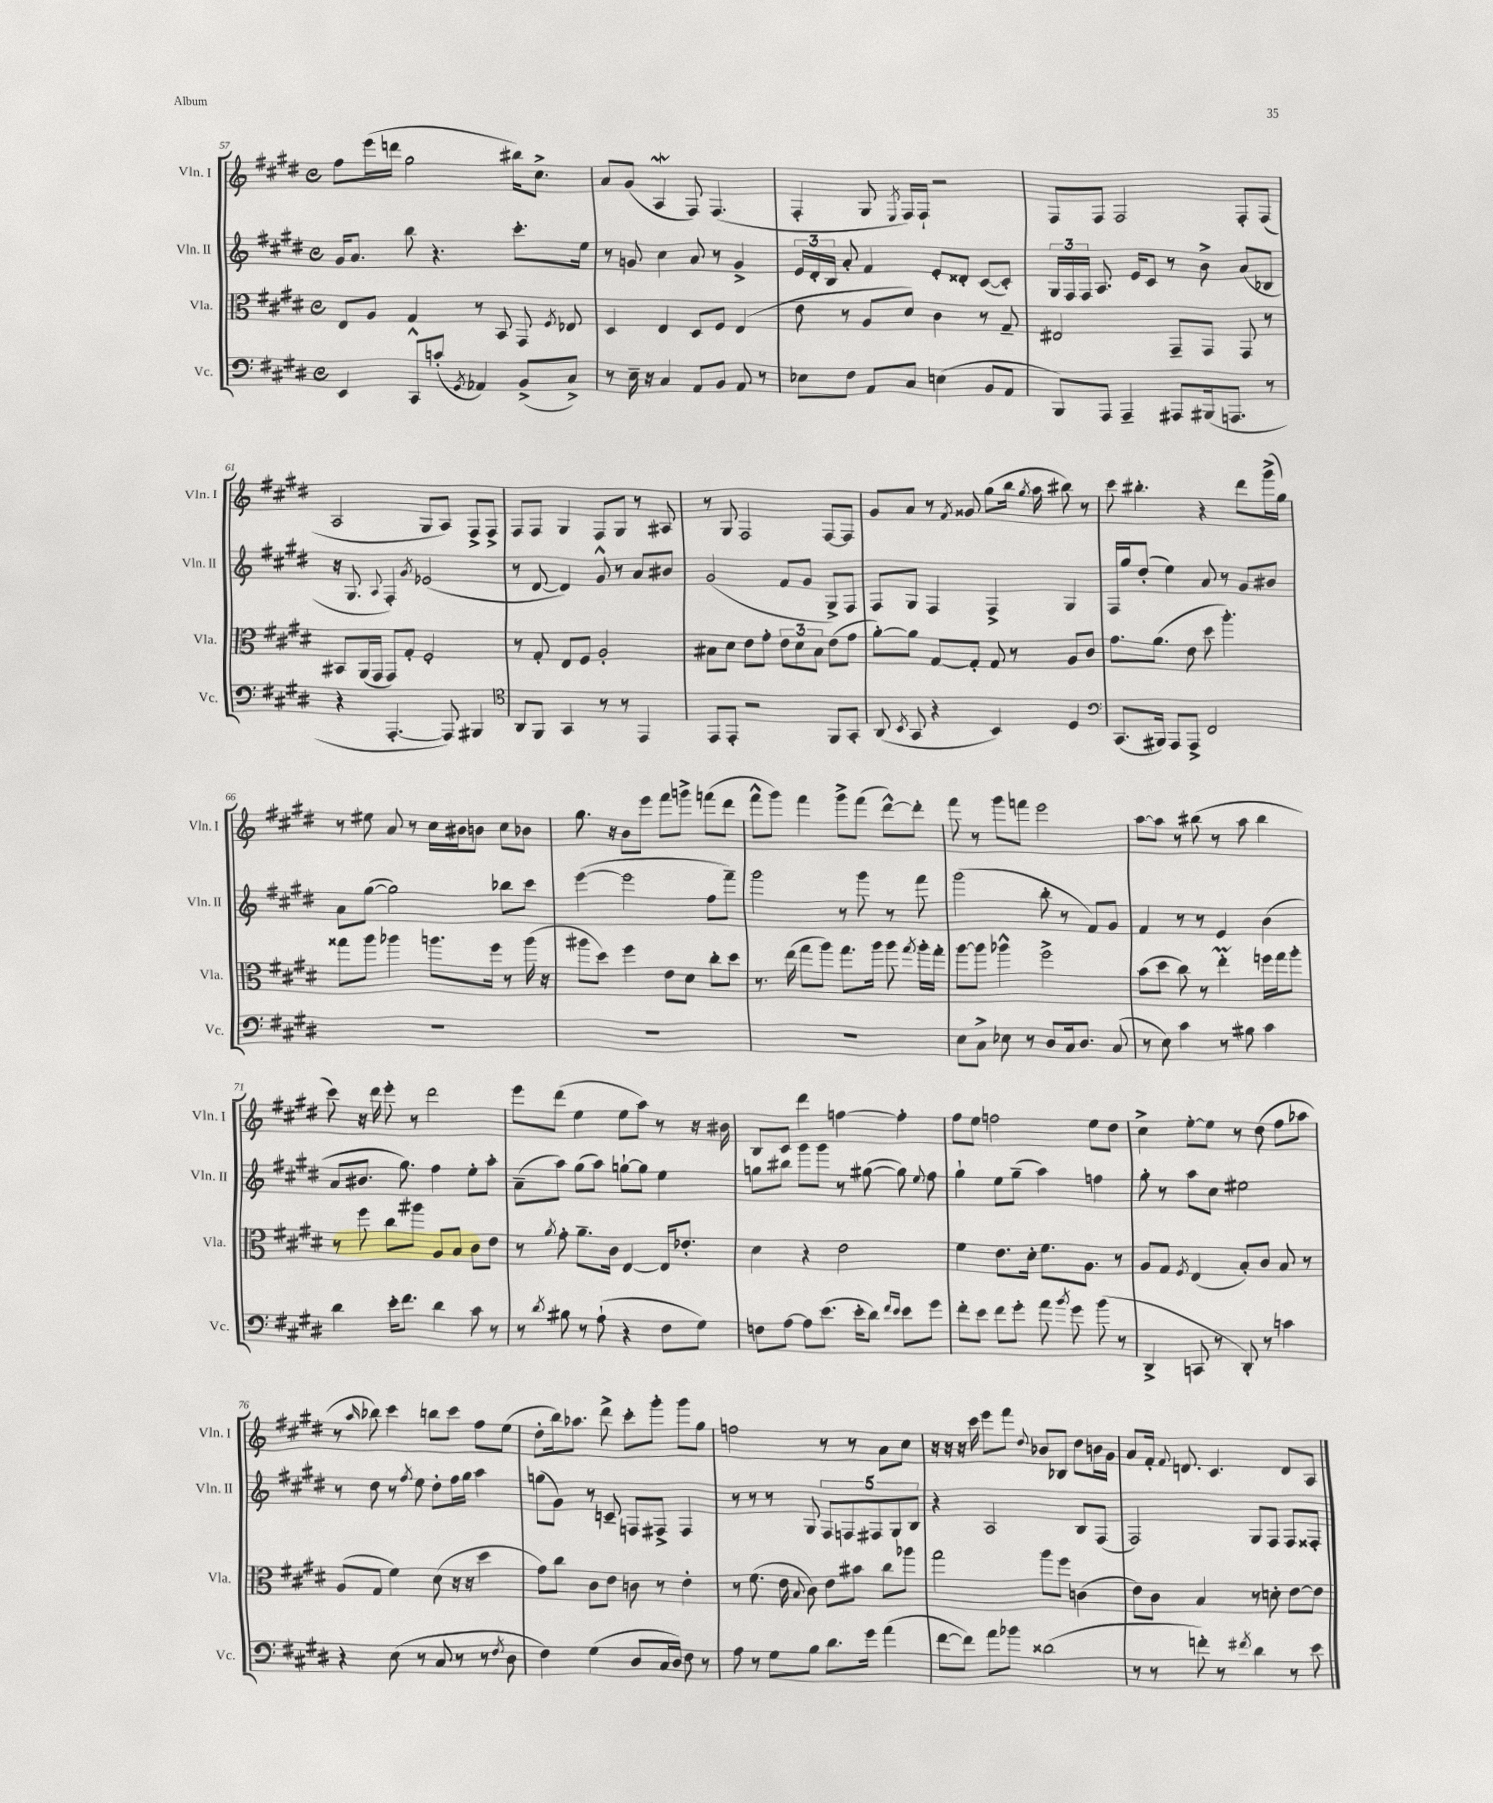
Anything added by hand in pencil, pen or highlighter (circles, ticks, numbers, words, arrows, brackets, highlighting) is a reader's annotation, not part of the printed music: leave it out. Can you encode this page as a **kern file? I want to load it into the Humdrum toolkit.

**kern	**kern	**kern	**kern
*part4	*part3	*part2	*part1
*staff4	*staff3	*staff2	*staff1
*I"Vc.	*I"Vla.	*I"Vln. II	*I"Vln. I
*I'Vc.	*I'Vla.	*I'Vln. II	*I'Vln. I
*clefF4	*clefC3	*clefG2	*clefG2
*k[f#c#g#d#]	*k[f#c#g#d#]	*k[f#c#g#d#]	*k[f#c#g#d#]
*M4/4	*M4/4	*M4/4	*M4/4
*met(c)	*met(c)	*met(c)	*met(c)
=57	=57	=57	=57
4EE/	8E/L	16g#/KL	8ff#\L
.	.	8.a/J	.
.	8A/J	.	(16eee\L
.	.	.	16dddn\JJ
8CC#^^/L	4G#/	8bb\	2gg#\
(8cn'/J	.	4.r	.
8qGG#/	.	.	.
4AA-X/)	8r	.	.
.	8BB/	.	.
(8BB^/L	8GG#/	8.ccc#'\L	16bb#X\KL)
.	.	.	8.cc#^\J
.	8qF#/	.	.
8C#^/J)	8E-X/	.	.
.	.	16ee\Jk	.
=58	=58	=58	=58
8r	4D#/	8r	8a/L
16E~\	.	8gn/	(8g#/J
16r	.	.	.
4C#/	4E/	4cc#\	4Aw/
8AA/L	8D#/L	8a/	8F#/)
8BB/J	8F#/J	8r	(4.F#/
8AA/	(4E/	4g^/	.
8r	.	.	.
=59	=59	=59	=59
8E-X\L	8e\	24e/LL	4F#'/
.	.	24d#'/	.
.	.	24B/JJ	.
8F#\J	8r	8a'/	.
8AA/L	8A/L	4f#/	8G#/
.	.	.	8qE/
8C#/J	8d#/J)	.	16F#/LL)
.	.	.	16F#`/JJ
(4En\	4c#\	8e'/L	2r
.	.	8d##X'/J	.
8BB/L	8r	([8c#/L	.
8AA/J	8G#~/	8c#'/J])	.
=60	=60	=60	=60
8BBB/L)	2E#X/	24G#/LL	8F#/L
.	.	24F#/	.
.	.	24F#/JJ	.
8AAA/J	.	8.A/	8F#/J
4AAA~/	.	.	2F#/
.	.	16e/KL	.
.	.	8c#/J	.
8AAA#X/L	8GG#~/L	8r	.
(16BBB#X/k	8GG#/J	8b^\	.
8.AAAn/J	.	.	.
.	8GG#/	(8a/L	8F#'/L
8r	8r	8B-X/J	(8F#/J
!!LO:LB:g=z
=61	=61	=61	=61
4r	8BB#X/L	16r	2A/
.	.	8.G#/	.
.	(16AA/L	.	.
.	16GG#/JJ	.	.
.	.	8qqA/	.
[4.AAA'/	8GG#/L)	4F#'/)	.
.	8G#'/J	.	.
.	.	8qg#/	.
.	2F#'/	(2e-X/	8G#/L
8AAA/])	.	.	8A/J)
4BBB#X/	.	.	8F#^/L
.	.	.	8F#^/J
=62	=62	=62	=62
*clefC4	*	*	*
8AA/L	8r	8r	8F#/L
8FF#/J	8G#'/	[8d#/	8F#/J
4GG#/	8E/L	4d#/])	4G#/
.	8F#/J	.	.
8r	2A'/	8g#^^/	8F#/L
8r	.	8r	8G#/J
4EE/	.	8a/L	8r
.	.	8b#X/J	8A#X/
=63	=63	=63	=63
8EE/L	8B#X\L	(2g#/	8r
8EE'/J	8d#\J	.	8G#/
2r	8e\L	.	2F#/
.	8g#'\J	.	.
.	12e\L	8f#/L	.
.	12d#\	.	.
.	.	8g#/J	.
.	12B#\J	.	.
8FF#/L	(8e\L	8G#^/L)	[8F#/L
8GG#'/J	8g#\J	8F#/J	8F#/J]
=64	=64	=64	=64
(8AA/	[8a'\L)	8F#/L	8g#/L
8qBB/	.	.	.
8GG#/	8a\J]	8G#/J	8a/J
4r	[8G#/L	4F#/	8r
.	.	.	8qf#/
.	8G#'/J]	.	8g##X/
4BB/)	8G#/	4F#^/	(8gg#\L
.	8r	.	16bb\Jk
.	.	.	8qgg#/
.	.	.	16aa\
4D#/	8A/L	4G#/	8bb#X\)
.	8c#/J	.	8r
=65	=65	=65	=65
*clefF4	*	*	*
(8.CC#/L	8.g#\L	16F#/LL	8ccc#\
.	.	16gg#/J	.
.	.	(8dd#'/J	4.bb#X'\
16BBB#X/Jk)	(8.a\J	.	.
8AAA/L	.	4ee\)	.
8AAA^/J	8e\	.	.
2FF#/	8dd#\	8a/	4r
.	4.aa'\)	8r	.
.	.	8g#/L	8ddd#\L
.	.	8b#X/J	(16ggg#^\L
.	.	.	16gg#\JJ)
!!LO:LB:g=z
=66	=66	=66	=66
1r	8gg##X\L	8a\L	8r
.	8aa\J	([8gg#\J	8ee#X\
.	4aa-X\	2gg#\])	8a/
.	.	.	8r
.	8.aan\L	.	16cc#\LL
.	.	.	16b#X\J
.	.	.	8bn\J
.	16ff#\Jk	.	.
.	8r	8bb-X\L	8cc#\L
.	(16aa\	8ccc#\J	8b-X\J
.	16r	.	.
=67	=67	=67	=67
1r	8aa#X\L	([4eee\	8.gg#\
.	8dd#\J)	.	.
.	.	.	16r
.	4ff#\	2eee\]	8b\L
.	.	.	8eee\J
.	8e\L	.	8fff#\L
.	8d#\J	.	8gggn^\J
.	8cc#'\L	8ff#\L	(8fffn\L
.	8dd#\J	8fff#~\J)	8ddd#\J
=68	=68	=68	=68
1r	8.r	2ggg#\	8fff#^^\L
.	.	.	8ggg#\J)
.	(16ee\	.	.
.	8gg#\L	.	4fff#\
.	8aa\J)	.	.
.	8.gg#\L	8r	8ggg#^\L
.	.	8ggg#\	(8fff#\J
.	16aa\Jk	.	.
.	8aa\	8r	[8ddd#^^\L)
.	8qgg#/	.	.
.	16aa'\LL	8fff#\	8ddd#'\J]
.	16gg#'\JJ	.	.
=69	=69	=69	=69
8E\L	[8aa\L	(2ggg#\	8fff#\
8C#^\J	8aa\J]	.	8r
8E-X\	4aa-X^^\	.	8ggg#\L
8r	.	.	8fffn\J
8D#/L	2ff#^\	8bb'\	2eee\
16C#/k	.	8r	.
8.D#/J	.	.	.
.	.	8f#/L)	.
(8C#/	.	8g#/J	.
=70	=70	=70	=70
8r	(8b\L	4f#/	[8aa\L
8E\)	8dd#\J	.	8aa\J]
4c#\	8cc#\)	8r	8r
.	8r	8r	(8bb#X\
8r	4eeM'\	4e/	8r
8B#X\	.	.	8aa\
4c#\	16ffn\LL	(4b\	4bb#\
.	16gg#\J	.	.
.	8aa'\J	.	.
!!LO:LB:g=z
=71	=71	=71	=71
4d#\	8r	8a/L	8ccc#\)
.	8ff#\	8.b#X/J	16r
.	.	.	16ddd#\
16e'\KL	8cc#\L	.	8eee'\
8.f#\J	.	8.gg#\)	.
.	8aa#X\J	.	8r
4d#\	8A/L	4ff#\	2ddd#\
.	8B/J	.	.
8c#\	8c#\L	8ee'\L	.
8r	8e\J	8aa'\J	.
=72	=72	=72	=72
8r	8r	(8a~\L	8eee\L
8qd#/	8qa/	.	.
8B#X\	8g#'\	8aa\J)	(8ddd#\J
8r	8.a~\L	(8gg#\L	4ee\
(8A`\	.	8aa\J)	.
.	16c#\Jk	.	.
4r	[4E/	[8ggn`\L	8ee\L
.	.	8gg\J]	8aa\J)
8F#\L	16E/KL]	4ee\	8r
.	8.e-X'/J	.	.
8G#\J)	.	.	16r
.	.	.	16b#X\
=73	=73	=73	=73
8Fn\L	4d#\	8ggn\L	8B/L
[8A\J	.	8bb#X\J	8c#/J
8A\L]	4r	8ggg#\L	4ddd#\
(8.e\J	.	8ggg#\J	.
.	2e\	8r	[4ffn\
16e'\KL	.	.	.
8d#\J)	.	([8gg#X\	.
16qqf#/LL	.	.	.
16qqe/JJ	.	.	.
8e\L	.	8gg#\])	4ff'\]
.	.	8qqee/	.
8g#\J	.	8ff#\	.
=74	=74	=74	=74
8f#'\L	4f#\	4gg#`\	8ff#\L
8e\J	.	.	8ee\J
8f#\L	8.e\L	8ee\L	2ffn\
8g#'\J	.	(8gg#~\J	.
.	16d#'\Jk	.	.
8a\	8.f#\L	4aa\)	.
8qb/	.	.	.
8g#\	.	.	.
.	8.A\J	.	.
(8b\	.	4ffn\	8ee\L
8r	8r	.	8dd#\J
=75	=75	=75	=75
4DD#^/	8A/L	8gg#'\	4cc#^\
.	8G#/J	8r	.
.	8qF#/	.	.
8CCn/	(4E/	8aa\L	[8ee'\L
8r	.	8cc#\J	8ee\J]
8DD#'/)	8B'/L)	2ee#X\	8r
8r	8c#/J	.	(8dd#\
4cn\	8B/	.	8ff#\L
.	8r	.	8aa-X\J
!!LO:LB:g=z
=76	=76	=76	=76
4r	(8A/L	8r	8r
.	.	.	16qqaa/
.	8G#/J	8dd#\	8bb-X\)
(8E\	4f#\)	8r	4ccc#\
.	.	8qff#/	.
8r	.	8ee\	.
8C#/	(8d#\	8dd#'\L	8bbn\L
8r	16r	16ff#\L	8ccc#\J
.	16r	16gg#\JJ	.
8r	4dd#\	4aa\	8ff#\L
8qF#/	.	.	.
8D#\	.	.	(8ee\J
=77	=77	=77	=77
4F#\)	8g#\L)	(8ggn\L	8dd#'\L
.	8cc#\J	8g#\J)	16bb\k)
.	.	.	8.aa-X\J
(4G#\	8c#\L	8r	.
.	8e\J	8cn~/	8ddd#^\
8D#/L	8cn\	8Fn/L	8ccc#'\L
16C#/L	8r	8F#X^/J	8ggg#'\J
16D#/JJ)	.	.	.
8F#\	4e'\	4F#/	8ggg#\L
8r	.	.	8gg#\J
=78	=78	=78	=78
8A\	8r	8r	2ffn\
8r	(8.f#\	8r	.
8G#\L	.	8r	.
.	16e\	.	.
.	8qqB/	.	.
8B\J	8c#\)	8G#/	.
8.d#\L	8e\L	10F#/L	8r
.	.	10Fn/	.
.	8b#X\J	.	8r
16g#\Jk	.	.	.
.	.	10F#X/	.
(4a\	8cc#\L	.	8a\L
.	.	10G#/	.
.	8aa-X\J	.	8cc#\J
.	.	10B/J	.
=79	=79	=79	=79
[8f#\L	2gg#\	4r	16r
.	.	.	16r
8f#\J])	.	.	16r
.	.	.	16ccc#\
8a\L	.	2A/	8eee\L
8b-X\J	.	.	8fff#\J
.	.	.	8qqdd#/
(2d##X\	8aa\L	.	8b-X/L
.	8ff#\J	.	8B-X/J
.	(4cn\	8B/L	8dd#\L
.	.	(8F#/J	16bn\L
.	.	.	16g#\JJ
=80	=80	=80	=80
8r	8e\L)	2F#/)	8a/L
8r	8c#\J	.	16f#'/Jk
.	.	.	8qqf#/
.	.	.	8.dn/
8fn'\)	4B/	.	.
8r	.	.	4.c#/
8qf#X/	.	.	.
4d#\	8r	8G#/L	.
.	8dn'\	8F#/J	.
8r	[8e\L	8F#/L	8d/L
8e\	8e\J]	8F##X'/J	8A/J
==	==	==	==
*-	*-	*-	*-
